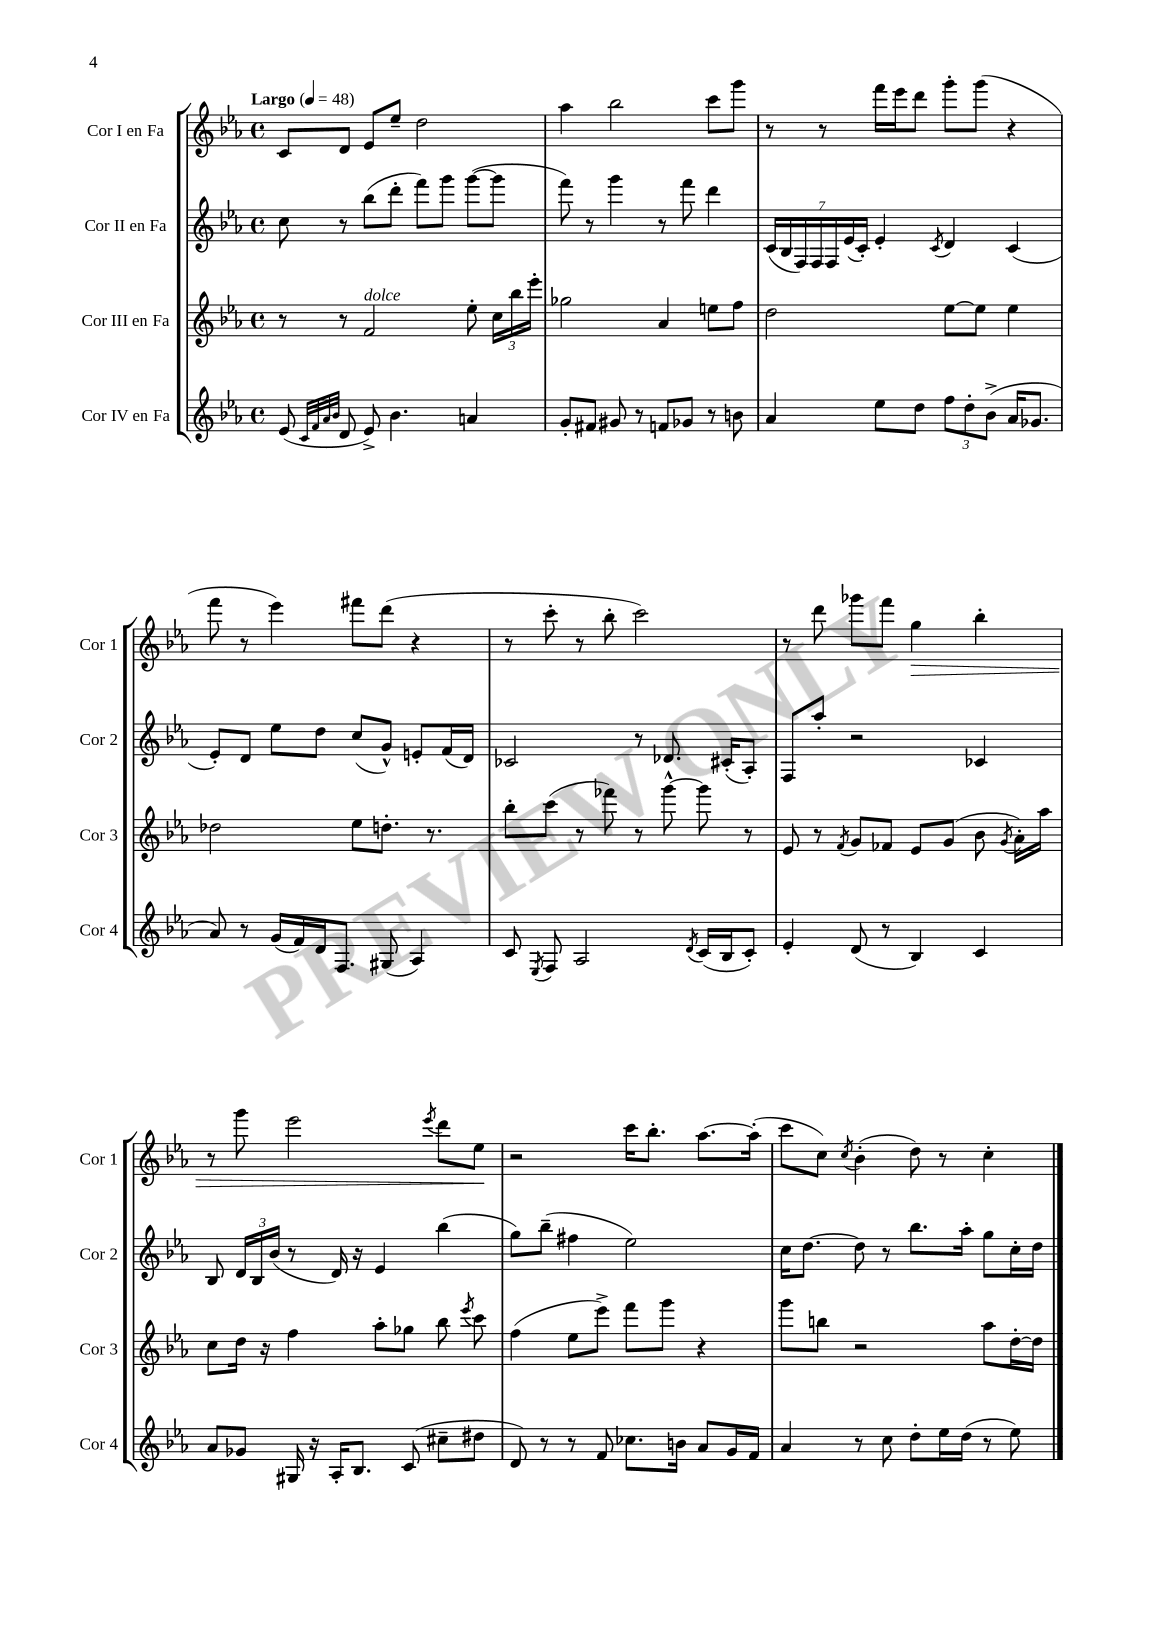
<<
\new StaffGroup <<
\new Staff = "s0" \with { instrumentName = "Cor I en Fa" shortInstrumentName = "Cor 1" } {
    \clef treble \key ees \major \defaultTimeSignature \time 4/4 \tempo "Largo" 4 = 48
    \autoBeamOff c'8[ d'8] ees'8[ ees''8]-- d''2 |
    aes''4 bes''2 c'''8[ g'''8] |
    r8 r8 f'''16[ ees'''16 d'''8] g'''8[-. g'''8]( r4 |
    f'''8 r8 ees'''4) fis'''8[ d'''8]( r4 |
    r8 c'''8-. r8 bes''8-. c'''2) |
    r8 d'''8 ges'''8[ f'''8] g''4\> bes''4-. |
    r8 g'''8 ees'''2 \acciaccatura { ees'''8 } d'''8[ ees''8]\! |
    r2 c'''16[ bes''8.]-. aes''8.[~ aes''16]-.( |
    c'''8[ c''8]) \acciaccatura { c''8 } bes'4-.( d''8) r8 c''4-. \bar "|." |
}
\new Staff = "s1" \with { instrumentName = "Cor II en Fa" shortInstrumentName = "Cor 2" } {
    \clef treble \key ees \major \defaultTimeSignature \time 4/4
    \autoBeamOff c''8 r8 bes''8[( d'''8]-. f'''8[) g'''8] g'''8[~( g'''8] |
    f'''8) r8 g'''4 r8 f'''8 d'''4 |
    \tuplet 7/4 { c'16[( bes16 f16) f16 f16 ees'16( c'16]-.) } ees'4-. \acciaccatura { c'8 } d'4 c'4( |
    ees'8[-.) d'8] ees''8[ d''8] c''8[( g'8]-^) e'8[-. f'16( d'16]) |
    ces'2 r8 des'8. cis'16[-.( aes8]-.) |
    f8[ aes''8]-. r2 ces'4 |
    bes8 \tuplet 3/2 { d'16[ bes16 bes'16]( } r8 d'16) r16 ees'4 bes''4( |
    g''8[) bes''8]--( fis''4 ees''2) |
    c''16[ d''8.]~ d''8 r8 bes''8.[ aes''16]-. g''8[ c''16-. d''16] \bar "|." |
}
\new Staff = "s2" \with { instrumentName = "Cor III en Fa" shortInstrumentName = "Cor 3" } {
    \clef treble \key ees \major \defaultTimeSignature \time 4/4
    \autoBeamOff r8 r8 f'2^\markup { \italic "dolce" } ees''8-. \tuplet 3/2 { c''16[ bes''16 ees'''16]-. } |
    ges''2 aes'4 e''8[ f''8] |
    d''2 ees''8[~ ees''8] ees''4 |
    des''2 ees''8[ d''8.]-. r8. |
    bes''8[-. c'''8]( r8 fes'''8) r8 g'''8~-^ g'''8 r8 |
    ees'8 r8 \acciaccatura { f'8 } g'8[ fes'8] ees'8[ g'8]( bes'8 \acciaccatura { g'8 } aes'16[-.) aes''16] |
    c''8[ d''16] r16 f''4 aes''8[-. ges''8] bes''8 \acciaccatura { ees'''8 } c'''8 |
    f''4( ees''8[ ees'''8]->) f'''8[ g'''8] r4 |
    g'''8[ b''8] r2 aes''8[ d''16~-. d''16] \bar "|." |
}
\new Staff = "s3" \with { instrumentName = "Cor IV en Fa" shortInstrumentName = "Cor 4" } {
    \clef treble \key ees \major \defaultTimeSignature \time 4/4
    \autoBeamOff ees'8( \grace { c'32[ f'32 aes'32 bes'32] } d'8 ees'8->) bes'4. a'4 |
    g'8[-. fis'8] gis'8 r8 f'8[ ges'8] r8 b'8 |
    aes'4 ees''8[ d''8] \tuplet 3/2 { f''8[ d''8-. bes'8]->( } aes'16[ ges'8.] |
    aes'8) r8 g'16[( f'16) d'16 f8.] gis8( aes4) |
    c'8 \acciaccatura { ees8 } f8 aes2 \acciaccatura { d'8 } c'16[( bes16 c'8]-.) |
    ees'4-. d'8( r8 bes4) c'4 |
    aes'8[ ges'8] gis16 r16 aes16[-. bes8.] c'8( cis''8[-- dis''8] |
    d'8) r8 r8 f'8 ces''8.[ b'16] aes'8[ g'16 f'16] |
    aes'4 r8 c''8 d''8[-. ees''16 d''16]( r8 ees''8) \bar "|." |
}
>>
>>
\layout { \context { \Score \remove "Bar_number_engraver" } }
